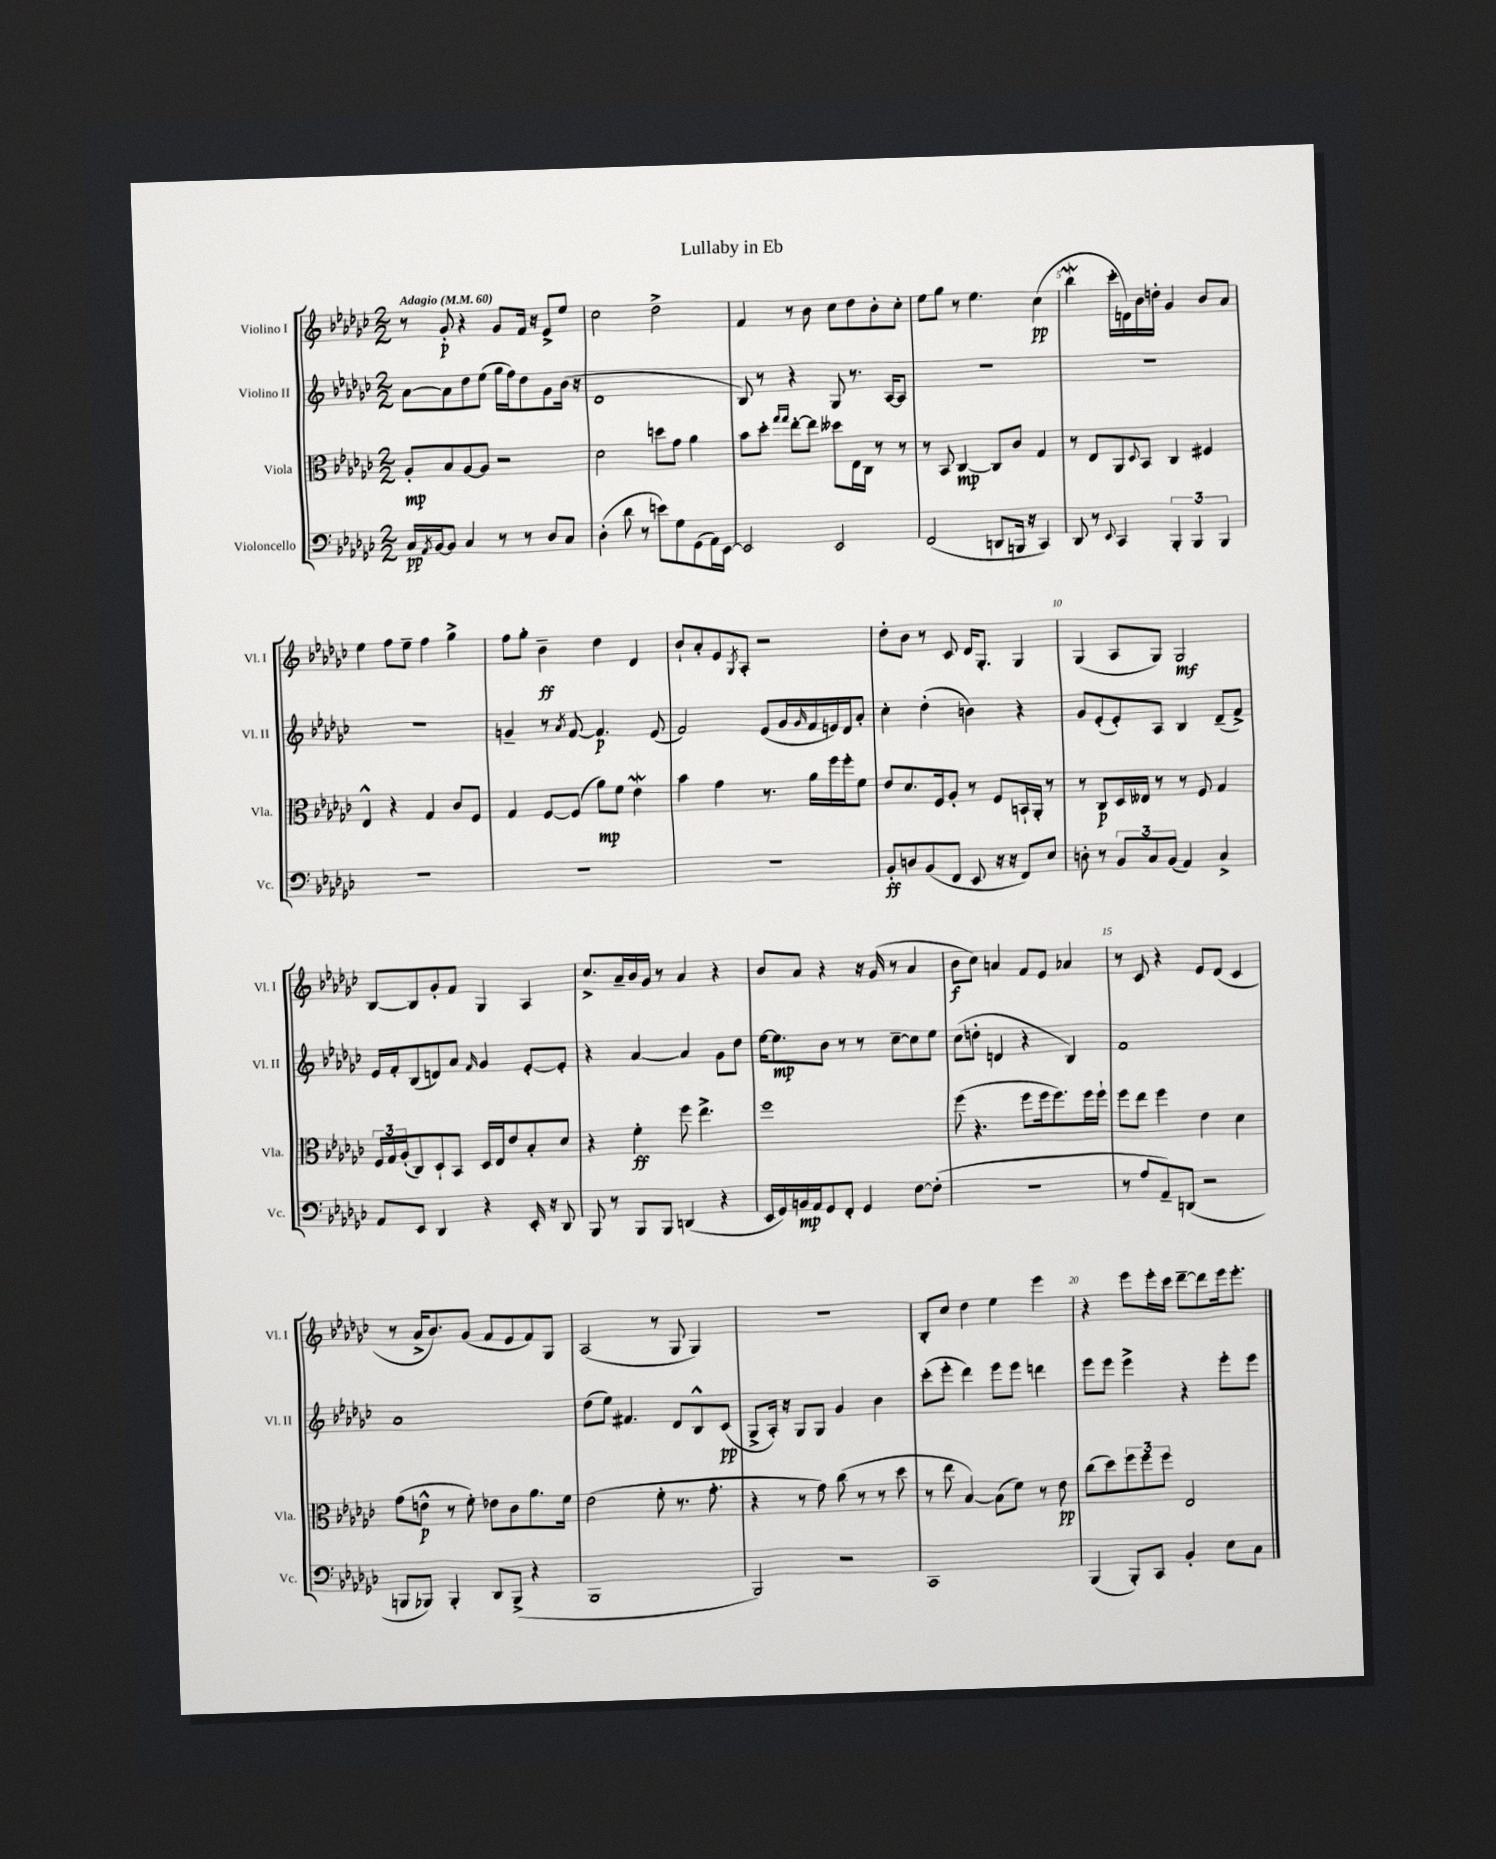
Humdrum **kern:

**kern	**dynam	**kern	**dynam	**kern	**dynam	**kern	**dynam
*part4	*part4	*part3	*part3	*part2	*part2	*part1	*part1
*staff4	*staff4	*staff3	*staff3	*staff2	*staff2	*staff1	*staff1
*I"Violoncello	*	*I"Viola	*	*I"Violino II	*	*I"Violino I	*
*I'Vc.	*	*I'Vla.	*	*I'Vl. II	*	*I'Vl. I	*
*clefF4	*	*clefC3	*	*clefG2	*	*clefG2	*
*k[b-e-a-d-g-c-]	*	*k[b-e-a-d-g-c-]	*	*k[b-e-a-d-g-c-]	*	*k[b-e-a-d-g-c-]	*
*M2/2	*	*M2/2	*	*M2/2	*	*M2/2	*
*MM60	*	*MM60	*	*MM60	*	*MM60	*
=1	=1	=1	=1	=1	=1	=1	=1
!	!	!	!	!	!	!LO:TX:a:B:t=Adagio	!
16C-/LL	pp	8A-'/L	mp	[8a-\L	.	8r	.
8qAA-/	.	.	.	.	.	.	.
[16BB-/J	.	.	.	.	.	.	.
8BB-/J]	.	8B-/	.	8a-\]	.	8g-'/	p
4C-/	.	[8A-/	.	8dd-\	.	4r	.
.	.	8A-/J]	.	(8ee-\J	.	.	.
8r	.	2r	.	16gg-\LL	.	8g-/L	.
.	.	.	.	16ff\J)	.	.	.
8r	.	.	.	8dd-\	.	16f/Jk	.
.	.	.	.	.	.	16r	.
8D-/L	.	.	.	8g-\	.	8e-^/L	.
8C-/J	.	.	.	(16b-\Jk	.	8ee-/J	.
.	.	.	.	16r	.	.	.
=2	=2	=2	=2	=2	=2	=2	=2
(4D-'\	.	2d-\	.	1d-	.	2cc-\	.
8d-\	.	.	.	.	.	.	.
8r	.	.	.	.	.	.	.
8en\L)	.	8ddn\L	.	.	.	2dd-^\	.
8G-\	.	8g-\J	.	.	.	.	.
(8GG-\	.	4a-\	.	.	.	.	.
16AA-\L)	.	.	.	.	.	.	.
[16EE-\JJ	.	.	.	.	.	.	.
=3	=3	=3	=3	=3	=3	=3	=3
2EE-/]	.	8b-\L	.	8B-/)	.	4f/	.
.	.	8dd-'\J	.	8r	.	.	.
.	.	16qqgg-/LL	.	.	.	.	.
.	.	16qqgg-/JJ	.	.	.	.	.
.	.	[8ee-'\L	.	4r	.	8r	.
.	.	8ee-\J]	.	.	.	8b-\	.
2EE-/	.	8dd--X\L	.	8G-/	.	8cc-\L	.
.	.	16E-\L	.	8.r	.	8dd-\	.
.	.	16C-\JJ	.	.	.	.	.
.	.	8r	.	.	.	8b-'\	.
.	.	.	.	[16A-/KL	.	.	.
.	.	8r	.	8A-/J]	.	8cc-'\J	.
=4	=4	=4	=4	=4	=4	=4	=4
(2FF/	.	8r	.	1r	.	8ee-\L	.
.	.	8BB-/	.	.	.	8gg-\J	.
.	.	[4C-/	mp	.	.	8r	.
.	.	.	.	.	.	4.ee-\	.
8DDn/L	.	8C-/L]	.	.	.	.	.
16BBBn/Jk	.	8c-/J	.	.	.	.	.
16r	.	.	.	.	.	.	.
4CC-/)	.	4G-/	.	.	.	(4cc-\	pp
=5	=5	=5	=5	=5	=5	=5	=5
8DD-/	.	8r	.	1r	.	4bb-W\	.
8r	.	8E-/L	.	.	.	.	.
8qqEE-/	.	.	.	.	.	.	.
4CC-/	.	8AA-/	.	.	.	16ccc-'\LL	.
.	.	.	.	.	.	16dn\)	.
.	.	8qqD-/	.	.	.	.	.
.	.	8BB-/J	.	.	.	16b-\	.
.	.	.	.	.	.	16ddn'\JJ	.
6BBB-'/	.	4C-/	.	.	.	4g-/	.
6BBB-/	.	.	.	.	.	.	.
.	.	4F#X/	.	.	.	8b-/L	.
6BBB-/	.	.	.	.	.	.	.
.	.	.	.	.	.	8a-/J	.
!!LO:LB:g=z
=6	=6	=6	=6	=6	=6	=6	=6
1r	.	4E-^^/	.	1r	.	4ee-\	.
.	.	4r	.	.	.	8ff\L	.
.	.	.	.	.	.	8ee-~\J	.
.	.	4G-/	.	.	.	4ff\	.
.	.	8c-/L	.	.	.	4gg-^\	.
.	.	8F/J	.	.	.	.	.
=7	=7	=7	=7	=7	=7	=7	=7
1r	.	4G-/	.	4gn~/	.	8ff\L	.
.	.	.	.	.	.	8gg-'\J	.
.	.	[8F/L	.	8r	.	4b-~\	ff
.	.	.	.	8qa-/	.	.	.
.	.	(8F/J]	.	[8f/	.	.	.
.	.	8a-\L)	mp	4.f/]	p	4dd-\	.
.	.	8f\J	.	.	.	.	.
.	.	4e-W\	.	.	.	4d-/	.
.	.	.	.	(8e-/	.	.	.
=8	=8	=8	=8	=8	=8	=8	=8
1r	.	4b-\	.	2f/)	.	8b-`/L	.
.	.	.	.	.	.	8a-'/	.
.	.	4g-\	.	.	.	8e-/	.
.	.	.	.	.	.	8qG-/	.
.	.	.	.	.	.	8A-'/J	.
.	.	8.r	.	(8e-/L	.	2r	.
.	.	.	.	16g-/L	.	.	.
.	.	.	.	16qqg-/	.	.	.
.	.	16a-\LL	.	16f/	.	.	.
.	.	16ff\	.	16en/)	.	.	.
.	.	16ff'\J	.	16d-/J	.	.	.
.	.	8f\J	.	8a-'/J	.	.	.
=9	=9	=9	=9	=9	=9	=9	=9
8BB-'/L	ff	8e-/L	.	4cc-'\	.	8dd-'\L	.
8Dn/	.	8.d-/	.	.	.	8b-\J	.
(8BB-/	.	.	.	(4dd-'\	.	8r	.
.	.	16F/k	.	.	.	.	.
8FF/J	.	8A-'/J	.	.	.	8c-/	.
8EE-/	.	8r	.	4bn\)	.	16d-/KL	.
.	.	.	.	.	.	8.G-'/J	.
16r	.	8F/L	.	.	.	.	.
16r	.	.	.	.	.	.	.
8FF/L)	.	16BBn`/L	.	4r	.	4G-/	.
.	.	16AA-'/JJ	.	.	.	.	.
8E-/J	.	8r	.	.	.	.	.
=10	=10	=10	=10	=10	=10	=10	=10
8Dn'\	.	8r	.	8g-/L	.	(4G-/	.
8r	.	8C-/L	p	(8e-'/	.	.	.
12BB-/L	.	16D-/L	.	8e-'/)	.	8A-/L	.
.	.	16E--X/JJ	.	.	.	.	.
12C-/	.	.	.	.	.	.	.
.	.	8r	.	8A-/J	.	8G-/J)	.
(12BB-/J	.	.	.	.	.	.	.
4AA-/)	.	8r	.	4B-/	.	2G-/	mf
.	.	8F/	.	.	.	.	.
4C-^/	.	4G-/	.	(8d-~/L	.	.	.
.	.	.	.	8f^/J)	.	.	.
!!LO:LB:g=z
=11	=11	=11	=11	=11	=11	=11	=11
8AA-/L	.	24F/LL	.	16e-/LL	.	[8B-/L	.
.	.	24G-/	.	.	.	.	.
.	.	.	.	16f'/J	.	.	.
.	.	(24A-'/J	.	.	.	.	.
8EE-/J	.	8C-/)	.	(8B-/	.	8B-/]	.
4DD-/	.	8D-`/	.	8dn/)	.	8g-'/	.
.	.	8BB-/J	.	8a-/J	.	8f/J	.
.	.	.	.	16qqf/	.	.	.
4r	.	16D-/LL	.	4g-/	.	4G-/	.
.	.	16E-/J	.	.	.	.	.
.	.	8e-/	.	.	.	.	.
16EE-'/	.	8B-'/	.	[8e-'/L	.	4A-/	.
16r	.	.	.	.	.	.	.
8DD-/	.	8d-/J	.	8e-'/J]	.	.	.
=12	=12	=12	=12	=12	=12	=12	=12
8BBB-/	.	4r	.	4r	.	8.cc-^/L	.
8r	.	.	.	.	.	.	.
.	.	.	.	.	.	16a-~/L	.
8BBB-/L	.	4f'\	ff	[4a-/	.	16b-/	.
.	.	.	.	.	.	16g-/JJ	.
8BBB-/J	.	.	.	.	.	8r	.
(4DDn/	.	8ff\	.	4a-/]	.	4a-/	.
.	.	4.ee-^\	.	.	.	.	.
4r	.	.	.	8g-\L	.	4r	.
.	.	.	.	8dd-\J	.	.	.
=13	=13	=13	=13	=13	=13	=13	=13
16EE-/LL	.	1ff	.	[16ee-\KL	.	8b-/L	.
16GG-/)	.	.	.	8.ee-\]	mp	.	.
16BBn/	mp	.	.	.	.	8a-/J	.
16AA-/J	.	.	.	.	.	.	.
8GG-/	.	.	.	8b-\J	.	4r	.
8FF'/J	.	.	.	8r	.	.	.
4GG-/	.	.	.	8r	.	16r	.
.	.	.	.	.	.	(16g-/	.
.	.	.	.	[8cc-~\L	.	8r	.
[8F\L	.	.	.	8cc-\]	.	4a-/	.
(8F'\J]	.	.	.	8ee-\J	.	.	.
=14	=14	=14	=14	=14	=14	=14	=14
1r	.	(8ff\	.	(8cc-\L	.	8b-\L	f
.	.	4.r	.	8ddn'\J	.	8cc-\J)	.
.	.	.	.	4dn/	.	4an/	.
.	.	8ff\L	.	4r	.	8f/L	.
.	.	16ff\k	.	.	.	8e-/J	.
.	.	8.ff\)	.	.	.	.	.
.	.	.	.	4B-/)	.	4a-X/	.
.	.	16ff\L	.	.	.	.	.
.	.	16ff`\JJ	.	.	.	.	.
=15	=15	=15	=15	=15	=15	=15	=15
8r	.	8ff\L	.	1f	.	8r	.
8A-/L	.	8ee-\J	.	.	.	8c-/	.
8AA-~/)	.	4ff\	.	.	.	4r	.
(8DDn/J	.	.	.	.	.	.	.
2r	.	4e-\	.	.	.	8e-/L	.
.	.	.	.	.	.	(8d-/J	.
.	.	4d-\	.	.	.	4c-/	.
!!LO:LB:g=z
=16	=16	=16	=16	=16	=16	=16	=16
8BBBn/L	.	(8g-\L	.	1a-	.	8r	.
8BBB-X/J)	.	8en^^\J	p	.	.	16a-^/KL	.
.	.	.	.	.	.	8.b-/)	.
4BBB-'/	.	8r	.	.	.	.	.
.	.	8f'\)	.	.	.	(8g-/J	.
8DD-/L	.	8e-X\L	.	.	.	8f/L	.
(8BBB-^/J	.	8c-\	.	.	.	8e-/	.
4r	.	8.a-\	.	.	.	8f/)	.
.	.	.	.	.	.	8G-/J	.
.	.	16f\Jk	.	.	.	.	.
=17	=17	=17	=17	=17	=17	=17	=17
1BBB-	.	(2e-\	.	(8dd-\L	.	(2A-/	.
.	.	.	.	8ee-\J)	.	.	.
.	.	.	.	4.f#X/	.	.	.
.	.	8f'\	.	.	.	8r	.
.	.	8.r	.	8d-/L	.	8G-/	.
.	.	.	.	8B-^^/	.	4G-/)	.
.	.	8.g-'\	.	.	.	.	.
.	.	.	.	(8c-/J	pp	.	.
=18	=18	=18	=18	=18	=18	=18	=18
2BBB-/)	.	4r	.	8G-^/L	.	1r	.
.	.	.	.	16A-'/Jk)	.	.	.
.	.	.	.	16r	.	.	.
.	.	8r	.	8G-/L	.	.	.
.	.	8g-\)	.	8G-/J	.	.	.
2r	.	(8cc-\	.	4g-/	.	.	.
.	.	8r	.	.	.	.	.
.	.	8r	.	4b-\	.	.	.
.	.	8dd-\	.	.	.	.	.
=19	=19	=19	=19	=19	=19	=19	=19
1CC-	.	8r	.	(8ccc-'\L	.	8B-'/L	.
.	.	8ee-\	.	8eee-'\J	.	8cc-/J	.
.	.	[4B-/)	.	4ddd-\)	.	4dd-\	.
.	.	(8B-\L]	.	8eee-\L	.	4ee-\	.
.	.	8f\J)	.	8eee-\J	.	.	.
.	.	8r	.	4dddn\	.	4eee-\	.
.	.	8e-\	pp	.	.	.	.
=20	=20	=20	=20	=20	=20	=20	=20
(4BBB-/	.	(8cc-\L	.	8eee-\L	.	4r	.
.	.	8dd-\)	.	8eee-\J	.	.	.
8BBB-'/L)	.	12ff\	.	4eee-^\	.	8eee-\L	.
.	.	12ff\	.	.	.	.	.
8CC-/J	.	.	.	.	.	16eee-'\L	.
.	.	12ff\J	.	.	.	.	.
.	.	.	.	.	.	16ccc-\JJ	.
4BB-'/	.	2E-/	.	4r	.	[8ddd-~\L	.
.	.	.	.	.	.	8ddd-\]	.
8E-\L	.	.	.	8eee-'\L	.	16eee-\k	.
.	.	.	.	.	.	8.eee-'\J	.
8C-\J	.	.	.	8eee-\J	.	.	.
==	==	==	==	==	==	==	==
*-	*-	*-	*-	*-	*-	*-	*-
